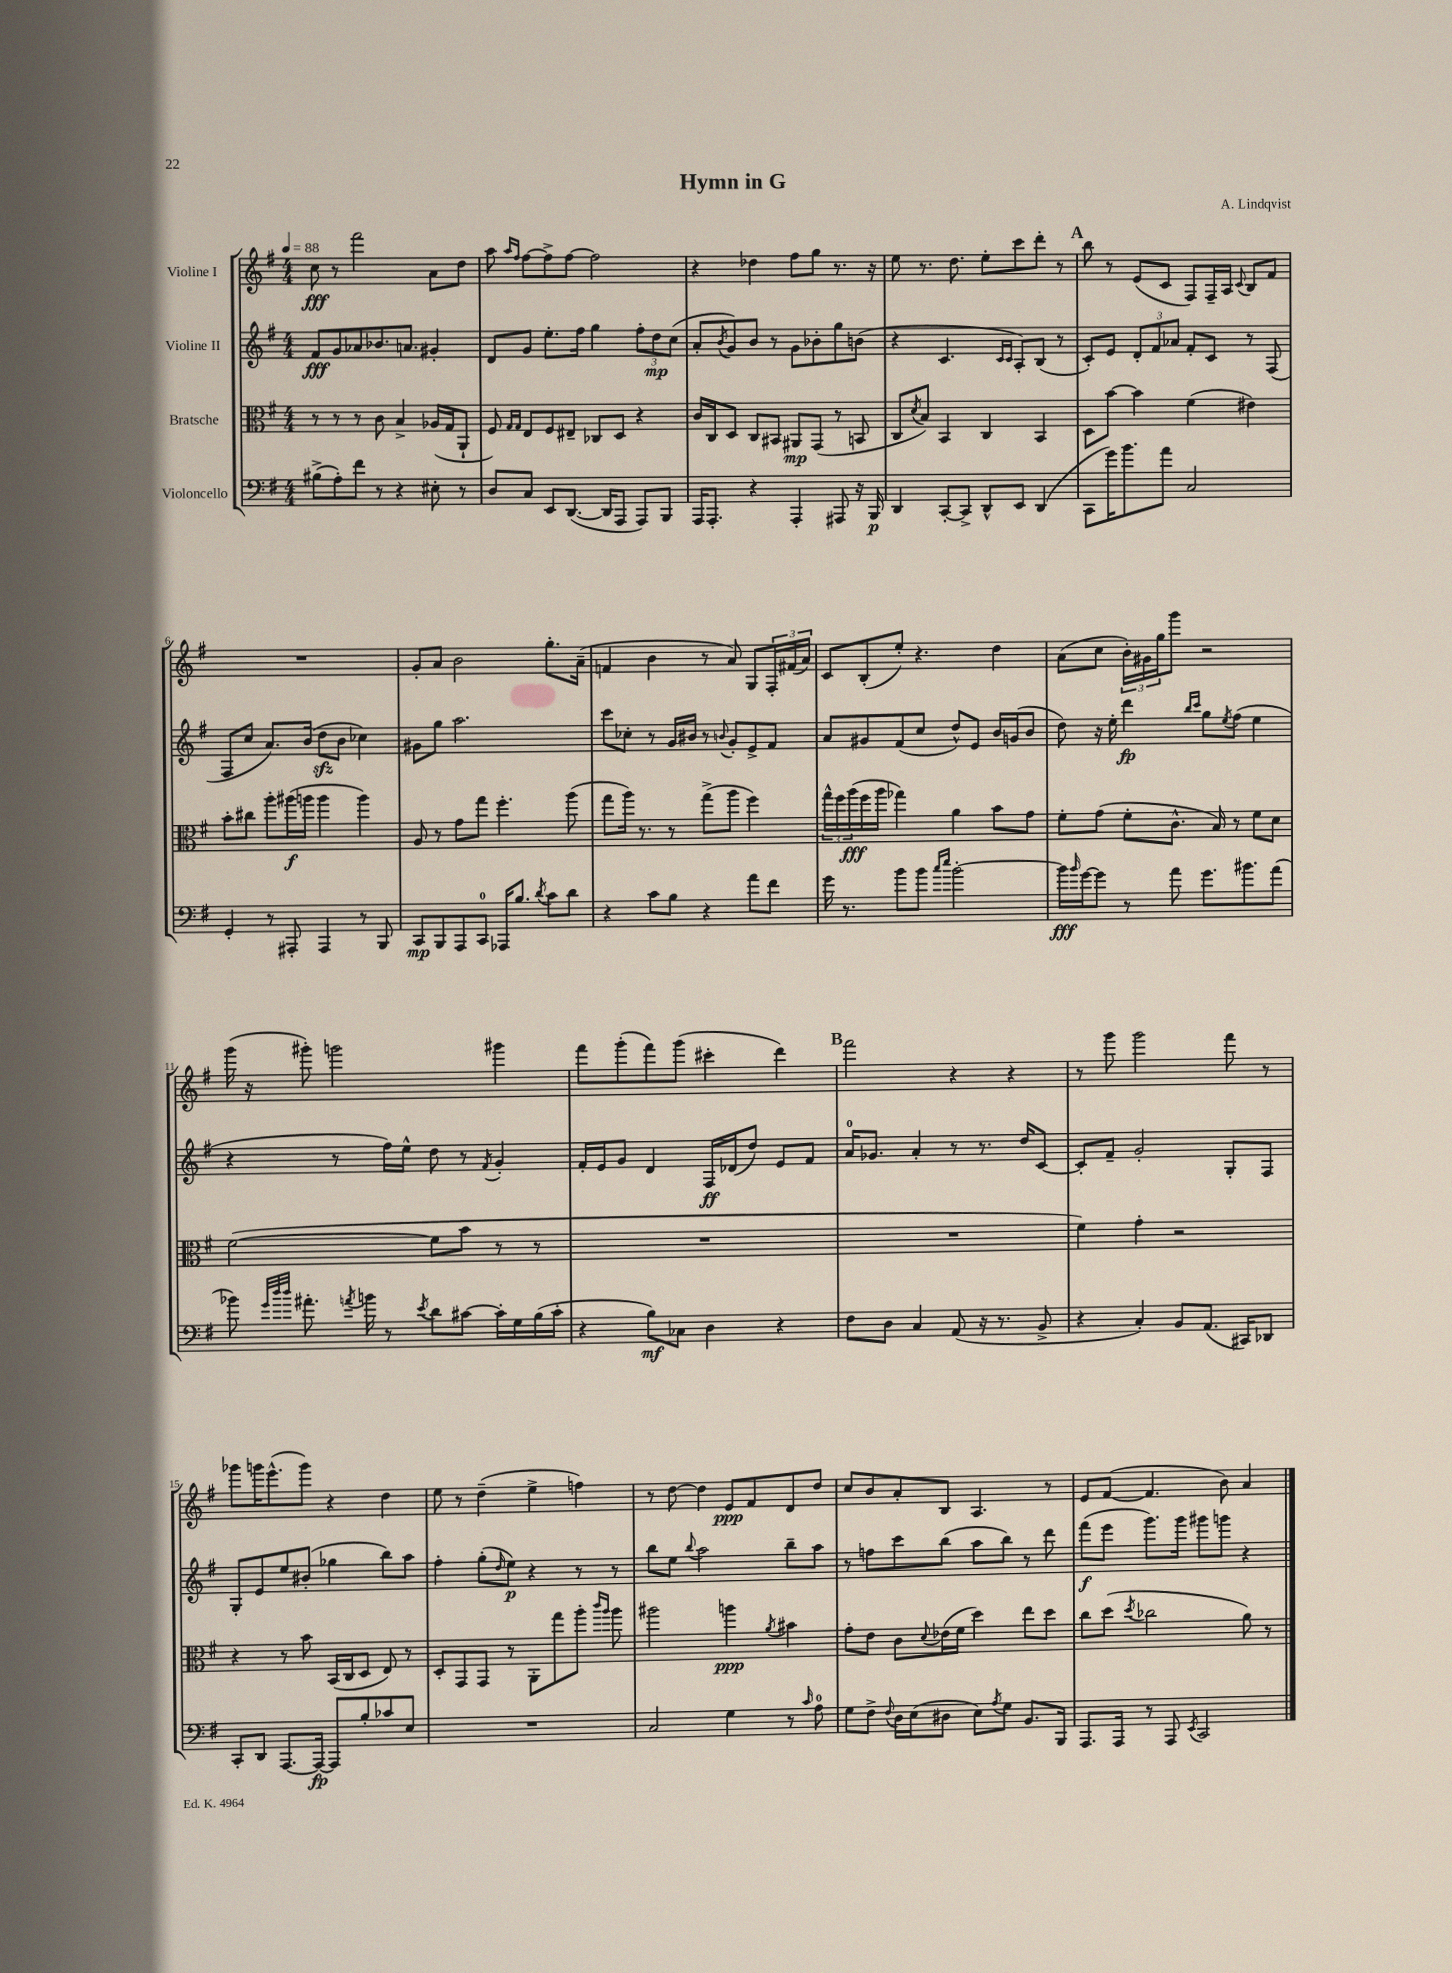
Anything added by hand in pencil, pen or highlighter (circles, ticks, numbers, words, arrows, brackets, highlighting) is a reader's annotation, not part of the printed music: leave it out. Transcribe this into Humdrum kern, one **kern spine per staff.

**kern	**kern	**kern	**kern
*staff4	*staff3	*staff2	*staff1
*clefF4	*clefC3	*clefG2	*clefG2
*k[f#]	*k[f#]	*k[f#]	*k[f#]
*M4/4	*M4/4	*M4/4	*M4/4
*MM88	*MM88	*MM88	*MM88
(8B#^	8r	8f#	8cc
8A')	8r	8g	8r
8f#	8r	8a-	2fff#
8r	8c	8.b-	.
4r	4B^	.	.
.	.	8.a	.
8E#'	(16A-	4g#'	8a
.	16G	.	.
8r	8AA`	.	8dd
=	=	=	=
8D	8F#)	8d	8aa
.	16qqG	.	16qqaa
.	16qqG	.	16qqff#
8C	8E	8g	[8ff#
8EE	8F#	8.ee'	8ff#^]
([8.DD	8E#~	.	[8ff#
.	.	16ff#	.
.	8C-	4gg	2ff#]
16DD]	.	.	.
8AAA	8D	.	.
8AAA)	4r	12ff#'	.
.	.	12dd	.
8BBB	.	.	.
.	.	(12cc	.
=	=	=	=
16AAA	16c	8a'	4r
8.AAA'	16C	.	.
.	.	8qb	.
.	8D	8g)	.
4r	8C	8b	4dd-
.	8BB#	8r	.
4AAA'	8AA#	8g	8ff#
.	(8GG	8b-'	8gg
8AAA#	8r	8gg	8.r
16r	8BB	(8b	.
16BBB	.	.	16r
=	=	=	=
4DD	8C	4r	8ee
.	8qd	.	.
.	8B)	.	8.r
[8CC'	4BB	4.c	.
.	.	.	8.dd
8CC^]	.	.	.
8DD^^	4C	.	8ee'
.	.	16qqc	.
.	.	16qqc	.
8EE	.	8A')	8ccc
(4DD	4BB	(8B	8ddd'
.	.	8r	8r
=	=	=	=
8CC	8D	8c')	8bb
16g)	[8b	8e	8r
8.b	.	.	.
.	4b]	12d'	(8e
.	.	12f#	.
8a	.	.	8c
.	.	12a-	.
2C	(4f#	8f#'	8F#)
.	.	8c	16F#~
.	.	.	16A
.	.	.	8qqc
.	4e#)	8r	8B
.	.	(8F#	8f#
=	=	=	=
4GG'	8b'	8F#	1r
.	8cc#	8cc	.
8r	8aa'	8.a)	.
8AAA#'	(16aa#	.	.
.	16aa	(16b	.
4AAA#	4aa	8dd	.
.	.	8b	.
8r	4aa)	4cc-)	.
8BBB	.	.	.
=	=	=	=
8CC	8A	8g#	8g'
8BBB	8r	8gg	8a
8AAA	8g	2.aa	2b
8CC	8gg	.	.
16AAA-	4.ff#'	.	.
8.B	.	.	.
8qd	.	.	.
8c	.	.	8.gg'
8d	(8aa	.	.
.	.	.	(16a~
=	=	=	=
4r	8gg	8ccc	4f
.	16aa)	8cc-'	.
.	8.r	.	.
8c	.	8r	4b
8B	8r	16g	.
.	.	16b#	.
4r	(8gg^	8r	8r
.	.	8qqb	.
.	8aa	8g'	8a)
8a	4ff#)	8e^	8G
8f#	.	8f#	24F#'
.	.	.	(24f#
.	.	.	24a)
=	=	=	=
16g	24gg^^	8a	8c
.	24ff#	.	.
8.r	.	.	.
.	(24aa	.	.
.	16ff#	8g#	(8B'
.	16aa	.	.
8b	4gg-)	(8f#	8ee')
8b	.	8cc	4.r
16qqcc	.	.	.
16qqee	.	.	.
[2b'	4a	8dd^^)	.
.	.	8e	.
.	8b	16b	4dd
.	.	(16g	.
.	8g	8b	.
=	=	=	=
16b]	8f#'	8dd)	(8a
16qqb	.	.	.
[16g	.	.	.
8g]	(8g	16r	8cc
.	.	16ee'	.
8r	8f#'	4ddd	24b')
.	.	.	24g#
.	.	.	24gg
8a	8.c^^	.	8ggg
.	.	16qqbb	.
.	.	16qqccc	.
8.g	.	8gg	2r
.	16B)	.	.
.	.	8qee	.
.	8r	(8ff#	.
8.b#	.	.	.
.	8f#	4ee	.
(8a	8d	.	.
=	=	=	=
8b-)	([2f#	4r	(16ggg
.	.	.	16r
32qqg	.	.	.
32qqdd	.	.	.
32qqdd	.	.	.
8.a#'	.	.	8ggg#')
.	.	8r	2ggg
8qa	.	.	.
16b	.	.	.
8r	.	16ff#)	.
.	.	16ee^^	.
8qe	.	.	.
8d	8f#]	8dd	.
[8c#	8b	8r	.
.	.	8qf#	.
16c#']	8r	4g'	4ggg#
16G	.	.	.
(16B	8r	.	.
16c#'	.	.	.
=	=	=	=
4r	1r	16f#'	8fff#
.	.	16e	.
.	.	8g	(8ggg'
8B)	.	4d	8fff#)
8C-	.	.	(8ggg
4D	.	16F#	4ccc#'
.	.	(16d-	.
.	.	8dd)	.
4r	.	8e	4ddd)
.	.	8f#	.
=	=	=	=
8F#	1r	16a	2fff#
.	.	8.g-	.
8D	.	.	.
4C	.	4a'	.
(8AA	.	8r	4r
16r	.	8.r	.
8.r	.	.	.
.	.	.	4r
.	.	16dd	.
8BB^	.	[8c	.
=	=	=	=
4r	4f#)	8c']	8r
.	.	8f#~	8ggg
4C')	4g'	2g'	2ggg
8BB	2r	.	.
(8.AA	.	.	.
.	.	8G'	8fff#
16CC#)	.	.	.
8DD-	.	8F#	8r
=	=	=	=
8CC'	4r	8G'	8ggg-
8DD	.	8e	16ggg
.	.	.	(8.eee^^
[8.AAA	8r	8ee	.
.	8b	(8b#'	8ggg)
16AAA_	.	.	.
8AAA]	(16BB	4gg-	4r
.	16C	.	.
8B'	8D	.	.
8c-	8E)	8bb)	4dd
8E	8r	8aa	.
=	=	=	=
1r	8D'	4ff#'	8ee
.	8GG	.	8r
.	8GG	(8gg'	(4dd~
.	.	16qqdd	.
.	8r	8ee)	.
.	8AA'	4r	4ee^
.	8gg	.	.
.	8aa'	8r	4ff)
.	16qqccc	.	.
.	16qqaa	.	.
.	8aa	8r	.
=	=	=	=
2C	2aa#	8bb	8r
.	.	8ee	[8dd
.	.	8qqbb	.
.	.	2aa	4dd]
4G	4aa	.	8e
.	.	.	8f#
.	8qa	.	.
8r	4b#	8bb~	8d
16qqc	.	.	.
8A	.	8aa	8dd
=	=	=	=
8G	8g'	8r	8cc
8F#^	8e	8ff	8b
8qqF#	.	.	.
16D	8c	8ccc	8a'
(16E	.	.	.
.	8qqd	.	.
8D#	(16e-	(8bb	8B
.	16f#	.	.
8E)	4dd)	8aa	4.A
8qA	.	.	.
8G	.	8bb)	.
8.BB	8ee	8r	.
.	8dd	8ddd	8r
16BBB	.	.	.
=	=	=	=
8.AAA	8cc	(8fff#	8e
.	(8dd	8eee	([8f#
16AAA	.	.	.
.	8qdd	.	.
8r	2cc-	8.ggg)	4.f#]
8AAA	.	.	.
.	.	16ggg	.
8qEE	.	.	.
2CC	.	8ggg#	.
.	.	8ggg	8b)
.	8a)	4r	4a
.	8r	.	.
==	==	==	==
*-	*-	*-	*-
